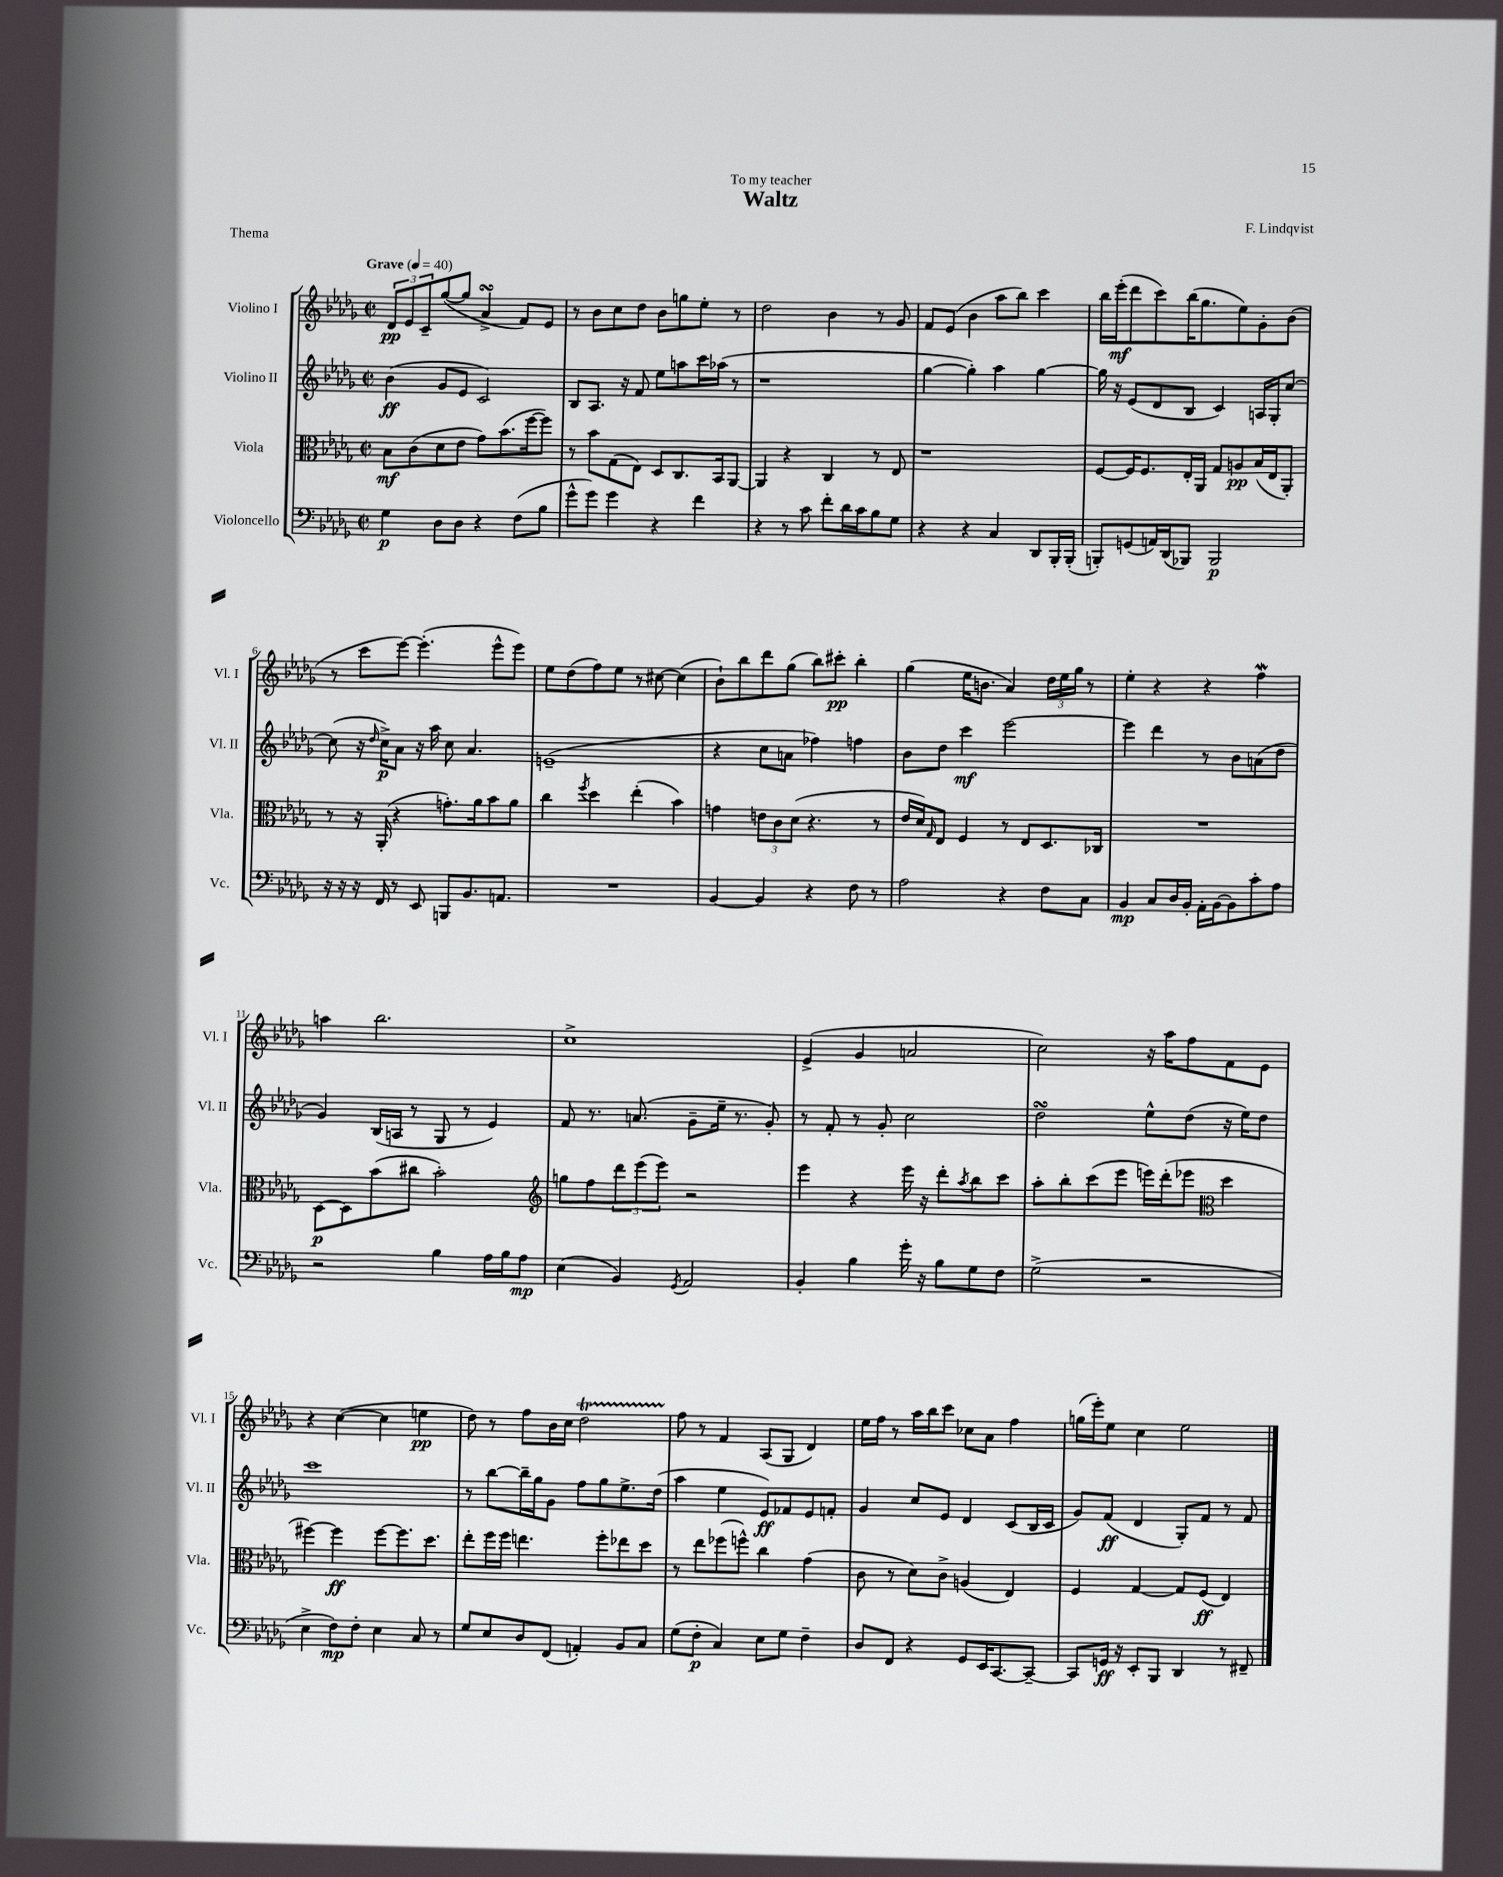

**kern	**kern	**kern	**kern
*staff4	*staff3	*staff2	*staff1
*clefF4	*clefC3	*clefG2	*clefG2
*k[b-e-a-d-g-]	*k[b-e-a-d-g-]	*k[b-e-a-d-g-]	*k[b-e-a-d-g-]
*M2/2	*M2/2	*M2/2	*M2/2
*met(c|)	*met(c|)	*met(c|)	*met(c|)
*MM40	*MM40	*MM40	*MM40
4G-\	8B-\L	(4b-\	12d-/L
.	.	.	12e-/
.	(8c\	.	.
.	.	.	12c~/
8D-\L	8d-\	8g-/L	([8gg-/
8D-\J	8e-\J	8e-/J	8gg-/]J
4r	8g-\L)	2c/)	4a-^/
.	(8.b-\	.	.
(8F\L	.	.	8f/L)
.	[16ff\k	.	.
8B-\J	8ff\]J)	.	8e-/J
=	=	=	=
8g-^^\L	8r	8B-/L	8r
8g-\J)	8b-\L	8.A-/J	8b-\L
4g-\	(8G-\	.	8cc\
.	.	16r	.
.	8E-\J)	8f/	8dd-\J
4r	8D-/L	8ee-\L	8b-\L
.	8.C/	8aa\	8gg\
4f\	.	16ccc\L	8ee-'\J
.	16BB-/k	(16aa-\JJ	.
.	[8AA-/J	8r	8r
=	=	=	=
4r	4AA-/]	1r	2dd-\
8r	4r	.	.
8c\	.	.	.
8f'\L	4C/	.	4b-\
16d-\L	.	.	.
16c\J	.	.	.
8B-\	8r	.	8r
8G-\J	8E-/	.	8g-/
=	=	=	=
4r	1r	[4gg-\	8f/L
.	.	.	(8e-/J
4r	.	4gg-'\])	4b-\
4C/	.	4aa-\	8aa-\L
.	.	.	8bb-\J)
8DD-/L	.	[4gg-\	4ccc\
16BBB-'/L	.	.	.
(16BBB-'/JJ	.	.	.
=	=	=	=
8BBB'/L)	[8F/L	16gg-\]	16bb-\LL
.	.	16r	(16eee-'\J
(8GG/	16F/]K	(8e-/L	8ddd-\
.	8.F/	.	.
16AA/L)	.	8d-/	8ccc\)
(16DD-/J	.	.	.
8BBB-/J)	16E-'/L	8B-/J	(16bb-\K
.	16AA-/JJ	.	8.gg-\
2BBB-/	8G-/L	4c/)	.
.	8A/	.	8ee-\)
.	(16B-/L	16A/LL	8g-'\
.	16E-/J	16G-'/J	.
.	8AA-'/J)	[8cc/J	(8b-\J
=	=	=	=
16r	8r	(8cc\]	8r
16r	.	.	.
16r	16r	16r	8ccc\L
.	.	16qqdd-/	.
16FF/	(16AA-'/	16cc^\LK)	.
8r	4r	8a-\J	[8eee-\J)
8EE-/	.	16r	(4.eee-'\]
.	.	16aa-\	.
8BBB/L	8.g'\L)	8cc\	.
8.BB-/	.	4.a-/	.
.	16a-\k	.	.
.	8b-\	.	8eee-^^\L
8.AA/J	.	.	.
.	8a-\J	.	8eee-\J)
=	=	=	=
1r	4cc\	(1e~	8ee-\L
.	.	.	(8dd-\
.	8qff/	.	.
.	4dd-\	.	8ff\)
.	.	.	8ee-\J
.	(4ee-'\	.	8r
.	.	.	[8cc#\
.	4b-\)	.	(4cc#\]
=	=	=	=
[4BB-/	4g\	4r	8b-`\L)
.	.	.	8bb-\
4BB-/]	12e\L	8cc\L	8ddd-\
.	12c\	.	.
.	.	8a\J	(8gg-\J
.	(12d-\J	.	.
4r	4.r	4ff-\)	8bb-\L)
.	.	.	8ccc#'\J
8F\	.	4ff\	4bb-'\
8r	8r	.	.
=	=	=	=
2A-\	16e-/LL	8b-\L	(4gg-\
.	16d-/J)	.	.
.	16qqG-/	.	.
.	8E-/J	8dd-\J	.
.	4F/	4ccc\	16ee-\LK
.	.	.	8.b\J
4r	8r	[2eee-\	4a-/)
.	8E-/L	.	.
8F\L	8.D-/	.	24dd-\LL
.	.	.	24ee-\
.	.	.	24gg-\JJ
8C\J	.	.	8r
.	16C-/Jk	.	.
=	=	=	=
4BB-/	1r	4eee-\]	4ee-'\
8C/L	.	4ddd-\	4r
16D-/L	.	.	.
16BB-'/JJ	.	.	.
16AA-'\LL	.	8r	4r
[16BB-\J	.	.	.
8BB-\]	.	8b-\L	.
8c'\	.	(8a\	4ff\
8A-\J	.	8dd-\J	.
=	=	=	=
2r	[8D-\L	4g-/)	4aa\
.	8D-\]	.	.
.	(8b-\	(16B-/LL	2.bb-\
.	.	16A/JJ	.
.	8cc#\J	8r	.
4B-\	2b-'\)	8G-/	.
.	.	8r	.
16A-\LL	.	4e-/)	.
16B-\J	.	.	.
8A-\J	.	.	.
=	=	=	=
*	*clefG2	*	*
(4E-\	8gg\L	8f/	1cc^
.	8ff\	8.r	.
4BB-/)	12ddd-\	.	.
.	.	(8.a/	.
.	(12eee-\	.	.
.	12eee-\J)	.	.
8qGG-/	.	.	.
2AA-/	2r	8g-~\L	.
.	.	16ee-~\Jk	.
.	.	8.r	.
.	.	8g-'/)	.
=	=	=	=
4BB-'/	4eee-\	8r	(4e-^/
.	.	8f'/	.
4B-\	4r	8r	4g-/
.	.	8g-'/	.
16g-'\	16eee-\	2cc\	2a/
16r	16r	.	.
8B-\L	8ddd-'\L	.	.
.	8qaa-/	.	.
8G-\	8bb-\	.	.
8F\J	8ccc\J	.	.
=	=	=	=
(2G-^\	8aa-'\L	2dd-\	2cc\)
.	8bb-'\	.	.
.	(8ccc\	.	.
.	8eee-\J	.	.
2r	16eee\LL)	8ee-^^\L	16r
.	(16ddd-'\J	.	16aa-\LK
.	8eee-\J	(8dd-\J	8ff\
*	*clefC3	*	*
.	4dd-\	16r	8f\
.	.	16ee-\LK)	.
.	.	8dd-\J	8e-\J
=	=	=	=
4E-^\	[4ff#\)	1ccc	4r
8F\L)	4ff#\]	.	([4cc\
8F'\J	.	.	.
4E-\	[8ff#\L	.	4cc\]
.	8.ff#\]	.	.
8C/	.	.	4ee\
.	8.dd-\J	.	.
8r	.	.	.
=	=	=	=
8G-/L	8ee-'\L	8r	8dd-\)
8E-/	16ff\L	[8bb-\L	8r
.	16ff\JJ	.	.
8D-/	4.ee\	16bb-~\]L	8ff\L
.	.	16gg-\J	.
(8FF/J	.	8g-\J	16b-\L
.	.	.	16cc\JJ
4AA'/)	.	8ff\L	2dd-\
.	8ff'\L	8gg-\	.
8BB-/L	8ee-\	8.ee-^\	.
8C/J	8dd-\J	.	.
.	.	(16dd-\Jk	.
=	=	=	=
(8G-\L	8r	4aa-\	8ff\
8F'\J	8ee-\L	.	8r
4C/)	(8ff-\	4ee-\	4f/
.	8ff^^\J)	.	.
8E-\L	4cc\	8e-/L)	(8A-/L
8G-\J	.	8f-/	8G-/J
4F~\	(4g-\	8e-/	4d-/)
.	.	8f'/J	.
=	=	=	=
8D-/L	8c\	4g-/	16ee-\LL
.	.	.	16ff\JJ
8FF/J	8r	.	8r
4r	8d-\L)	8cc/L	16aa-\LL
.	.	.	16bb-\J
.	8c^\J	8e-/J	8ccc\J
8GG-/L	(4A/	4d-/	8cc-\L
16EE-/K	.	.	8a-\J
[8.CC/	.	.	.
.	4E-/)	(8c/L	4ff\
8CC~/_J	.	16B-/L	.
.	.	16c/JJ	.
=	=	=	=
8CC/]L	4F/	8g-/L)	(16gg\LL
.	.	.	16eee-'\J)
16GG/Jk	.	(8f/J	8ee-\J
16r	.	.	.
8EE-'/L	[4G-/	4d-/	4cc\
8BBB-/J	.	.	.
4DD-/	8G-/]L	8G-'/L)	2ee-\
.	(8F/J	8f/J	.
8r	4E-/)	8r	.
8FF#~/	.	8f/	.
==	==	==	==
*-	*-	*-	*-
